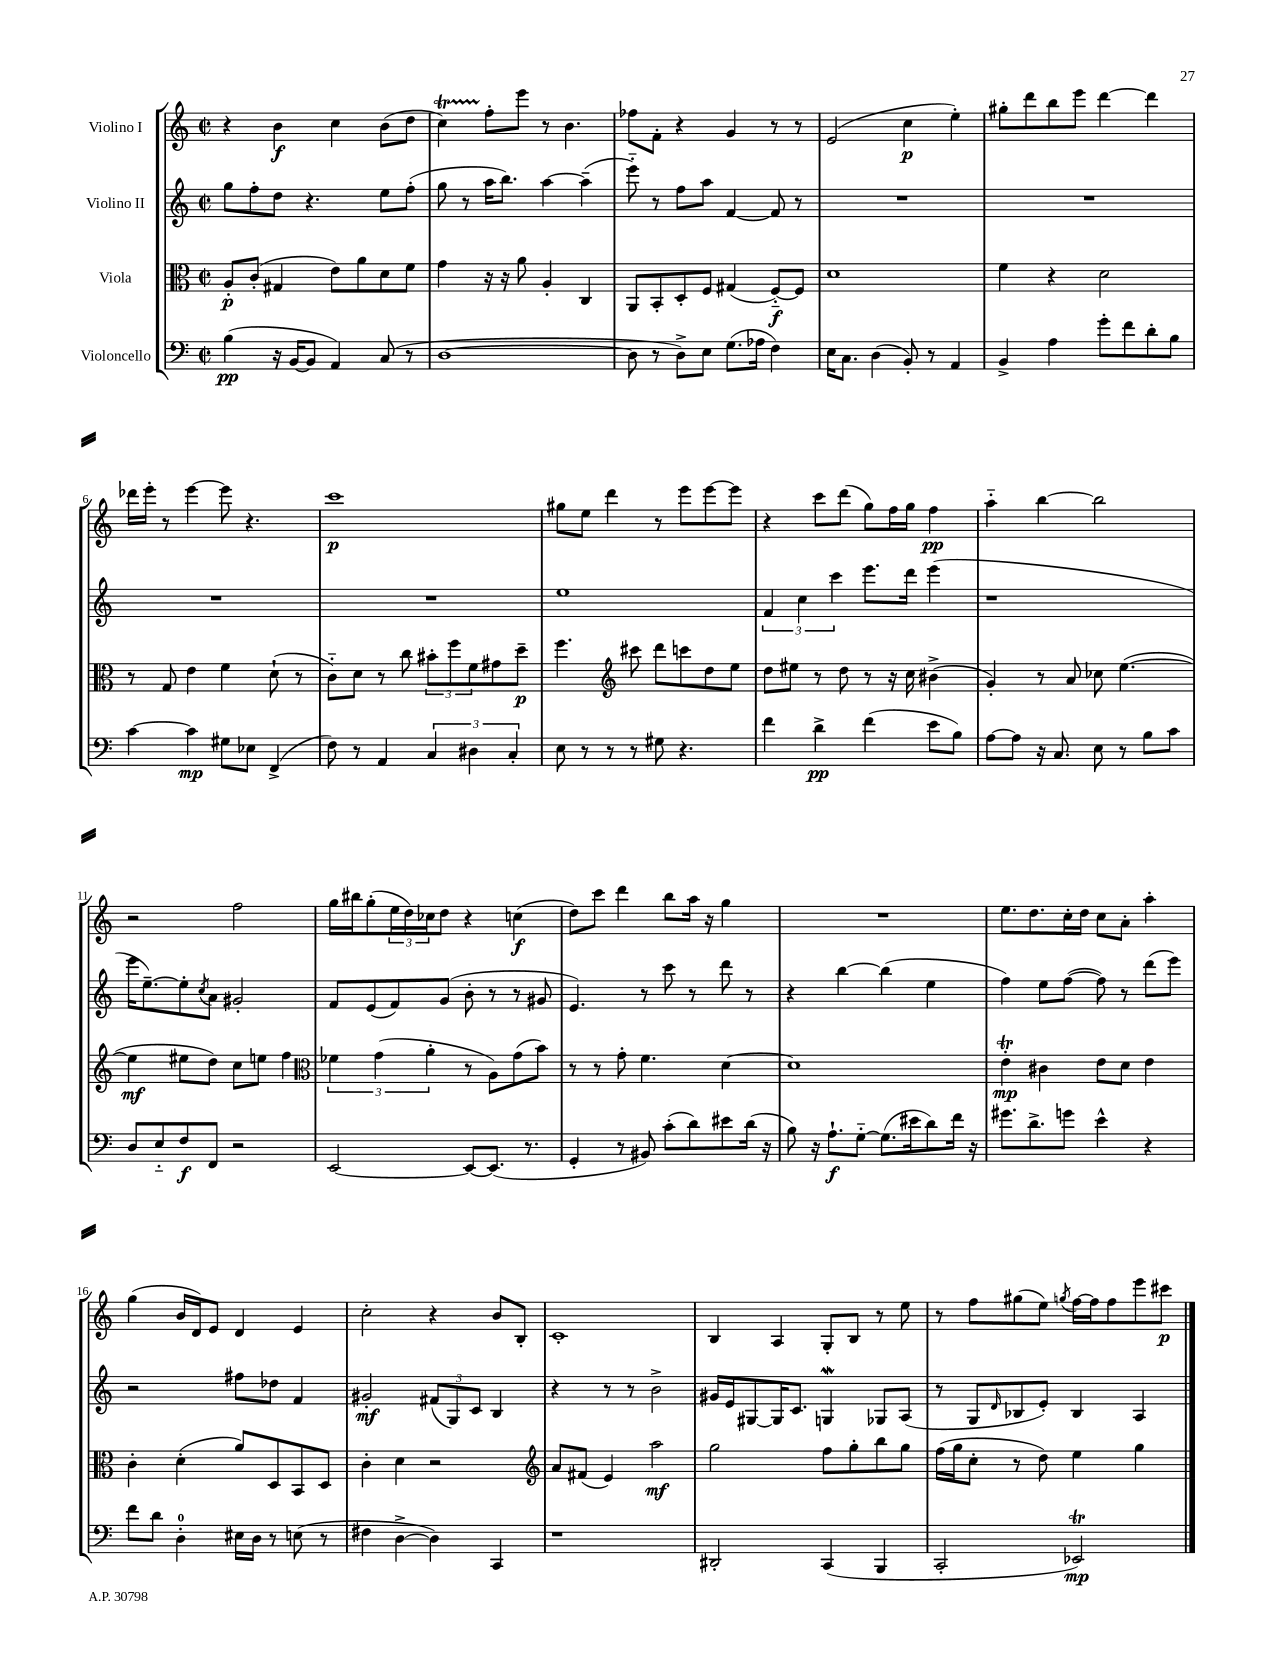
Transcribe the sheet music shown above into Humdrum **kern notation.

**kern	**kern	**kern	**kern
*staff4	*staff3	*staff2	*staff1
*clefF4	*clefC3	*clefG2	*clefG2
*k[]	*k[]	*k[]	*k[]
*M2/2	*M2/2	*M2/2	*M2/2
*met(c|)	*met(c|)	*met(c|)	*met(c|)
(4B	8A'	8gg	4r
.	(8c'	8ff'	.
16r	4G#	8dd	4b
[16BB	.	.	.
8BB]	.	4.r	.
4AA)	8e)	.	4cc
.	8a	.	.
(8C	8d	8ee	(8b
8r	8f	(8ff'	8dd
=	=	=	=
[1D	4g	8gg	4cc)
.	.	8r	.
.	16r	16aa	8ff'
.	16r	8.bb)	.
.	8a	.	8eee
.	4A'	[4aa	8r
.	.	.	4.b
.	4C	(4aa~]	.
=	=	=	=
8D]	8AA	8eee'~)	8ff-
8r	8BB'	8r	8f'
8D^)	8D'	8ff	4r
8E	8F	8aa	.
(8.G	(4G#	[4f	4g
16A-	.	.	.
4F)	[8F'~)	8f]	8r
.	8F]	8r	8r
=	=	=	=
16E	1d	1r	(2e
8.C	.	.	.
(4D	.	.	.
8BB')	.	.	4cc
8r	.	.	.
4AA	.	.	4ee')
=	=	=	=
4BB^	4f	1r	8gg#'
.	.	.	8ddd
4A	4r	.	8bb
.	.	.	8eee
8g'	2d	.	[4ddd
8f	.	.	.
8d'	.	.	4ddd]
8B	.	.	.
=	=	=	=
[4c	8r	1r	16ddd-
.	.	.	16eee'
.	8G	.	8r
4c]	4e	.	[4eee
8G#	4f	.	8eee]
8E-	.	.	4.r
(4FF^	(8d`	.	.
.	8r	.	.
=	=	=	=
8F)	8c'~)	1r	1ccc
8r	8d	.	.
4AA	8r	.	.
.	8cc	.	.
6C	12b#'	.	.
.	12ff	.	.
6D#	12f	.	.
.	8g#	.	.
6C'	.	.	.
.	8dd~	.	.
=	=	=	=
8E	4.ff	1ee	8gg#
8r	.	.	8ee
8r	.	.	4ddd
*	*clefG2	*	*
8r	8ccc#	.	.
8G#	8ddd	.	8r
4.r	8ccc	.	8eee
.	8dd	.	[8eee
.	8ee	.	8eee]
=	=	=	=
4f	8dd	6f	4r
.	8ee#	.	.
.	.	6cc	.
4d^	8r	.	8ccc
.	.	6ccc	.
.	8dd	.	(8ddd
(4f	8r	8.eee	8gg)
.	16r	.	16ff
.	16cc	16ddd	16gg
8e	(4b#^	(4eee	4ff
8B)	.	.	.
=	=	=	=
[8A	4g')	1r	4aa'~
8A]	.	.	.
16r	8r	.	[4bb
8.C	.	.	.
.	8a	.	.
8E	8cc-	.	2bb]
8r	([4.ee	.	.
8B	.	.	.
8c	.	.	.
=	=	=	=
8D	4ee]	16eee	2r
.	.	[8.ee~)	.
8E'~	.	.	.
8F	8ee#	8ee']	.
.	.	8qcc	.
8FF	8dd)	8a	.
2r	8cc	2g#'	2ff
.	8ee	.	.
.	4ff	.	.
=	=	=	=
*	*clefC3	*	*
[2EE	6f-	8f	16gg
.	.	.	16bb#
.	.	(8e	(8gg'
.	(6g	.	.
.	.	8f)	24ee
.	.	.	24dd)
.	6a'	.	24cc-
.	.	(8g	8dd
8EE_	8r	8b'	4r
(8.EE]	8A)	8r	.
.	(8g	8r	(4cc
8.r	.	.	.
.	8b)	8g#	.
=	=	=	=
4GG'	8r	4.e)	8dd)
.	8r	.	8ccc
8r	8g'	.	4ddd
8BB#)	4.f	8r	.
(8c'	.	8ccc	8bb
8d)	.	8r	16aa
.	.	.	16r
8e#	[4d	8ddd	4gg
(16d	.	8r	.
16r	.	.	.
=	=	=	=
8B)	1d]	4r	1r
16r	.	.	.
8.A`	.	.	.
.	.	[4bb	.
[8G'~	.	.	.
(8.G]	.	(4bb]	.
16e#	.	.	.
8d)	.	4ee	.
16f	.	.	.
16r	.	.	.
=	=	=	=
8.g#	4e'	4ff)	8.ee
8.d^	.	.	8.dd
.	4c#	8ee	.
8g	.	([8ff	16cc'
.	.	.	16dd
4e^^	8e	8ff])	8cc
.	8d	8r	8a'
4r	4e	(8ddd	4aa'
.	.	8eee)	.
=	=	=	=
8f	4c'	2r	(4gg
8d	.	.	.
4D'	(4d'	.	16b
.	.	.	16d)
.	.	.	8e
16E#	8a)	8ff#	4d
16D	.	.	.
8r	8D	8dd-	.
(8E	8BB	4f	4e
8r	8D	.	.
=	=	=	=
4F#	4c'	2g#'	2cc'
[4D^	4d	.	.
4D])	2r	(12f#	4r
.	.	12G)	.
.	.	12c	.
4CC	.	4B	8b
.	.	.	8B'
=	=	=	=
*	*clefG2	*	*
1r	8a	4r	1c'
.	(8f#	.	.
.	4e)	8r	.
.	.	8r	.
.	2aa	2b^	.
=	=	=	=
2DD#'	2gg	16g#	4B
.	.	16e	.
.	.	[8G#	.
.	.	16G#]	4A
.	.	8.c	.
(4CC	8ff	4G	8G'
.	8gg'	.	8B
4BBB	8bb	8G-	8r
.	8gg	(8A	8ee
=	=	=	=
2CC'	(16ff	8r	8r
.	16gg	.	.
.	8cc'	8G	8ff
.	.	16qqd	.
.	8r	8B-	(8gg#
.	8dd)	8e')	8ee)
.	.	.	8qgg
2EE-)	4ee	4B-	[16ff
.	.	.	16ff]
.	.	.	8ff
.	4gg	4A	8eee
.	.	.	8ccc#
==	==	==	==
*-	*-	*-	*-
